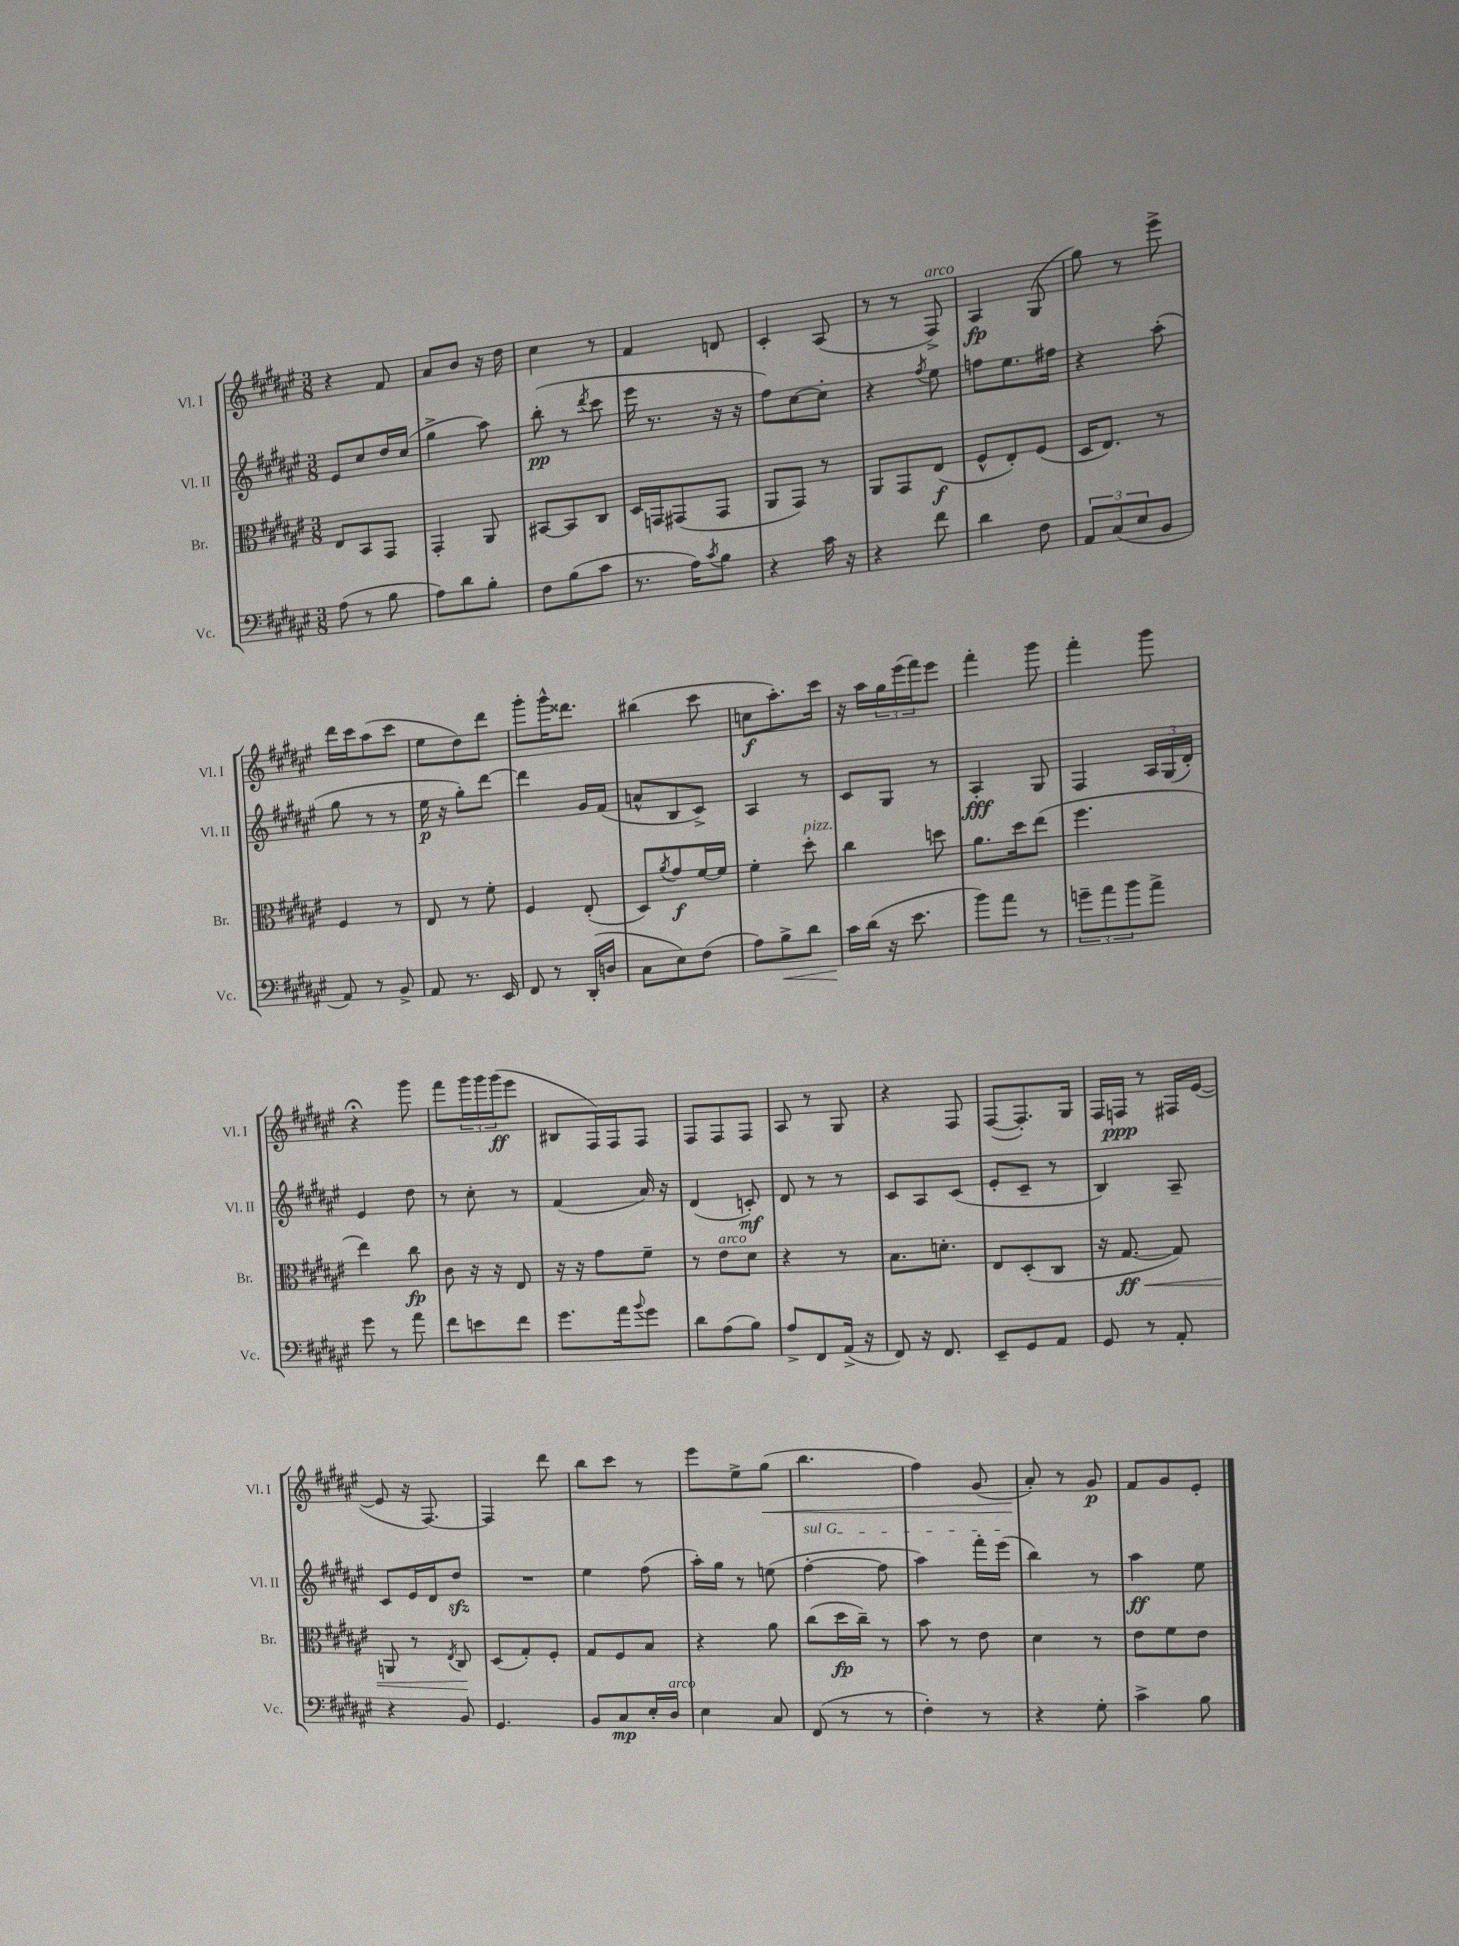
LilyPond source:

<<
\new StaffGroup <<
\new Staff = "s0" \with { instrumentName = "Vl. I" shortInstrumentName = "Vl. I" } {
    \clef treble \key fis \major \numericTimeSignature \time 3/8
    r4 fis'8 |
    ais'8 b'8 r16 dis''16 |
    cis''4 r8 |
    fis'4 d'8 |
    cis'4-. ais8( |
    r8 r8 fis8->^\markup { \italic "arco" }) |
    ais4\fp gis8( |
    gis''8) r8 eis'''8-> |
    dis'''16 cis'''16 ais''8( cis'''8 |
    eis''8 dis''8) dis'''8 |
    gis'''8-. gis'''16-^ disis'''8. |
    bis''4( cis'''8 |
    c''8\f ais''8.-.) cis'''16 |
    r16 ais''16 \tuplet 3/2 { gis''16 eis'''16( fis'''16) } eis'''8 |
    fis'''4-. gis'''8 |
    fis'''4-. gis'''8 |
    r4\fermata gis'''8 |
    fis'''8 \tuplet 3/2 { gis'''16 gis'''16 gis'''16\ff( } eis'''8 |
    bis8 fis16) fis16 fis8 |
    fis8 fis8 fis8 |
    ais8 r8 gis8 |
    r4 fis8 |
    fis8~( fis8.-.) gis16 |
    fis16 f16\ppp r8 fis16 eis'16~( |
    eis'8 r16 fis8.~) |
    fis4 dis'''8 |
    b''8 cis'''8 r8 |
    eis'''8 eis''8-> gis''8\<( |
    b''4. |
    fis''4) gis'8( |
    ais'8-.\!) r8 gis'8\p |
    fis'8 gis'8 eis'8-. \bar "|." |
}
\new Staff = "s1" \with { instrumentName = "Vl. II" shortInstrumentName = "Vl. II" } {
    \clef treble \key fis \major \numericTimeSignature \time 3/8
    eis'8 cis''8 dis''16 cis''16( |
    gis''4-> ais''8) |
    b''8-.\pp( r8 \acciaccatura { dis'''8 } cis'''8 |
    eis'''16 r8. r16 r16 |
    fis''8) cis''8~ cis''8-. |
    r4 \acciaccatura { fis''8 } eis''8 |
    f''8 eis''8. fis''16 |
    r4 ais''8-.( |
    gis''8 r8 r8 |
    eis''16\p r16 gis''8-.) dis'''8~ |
    dis'''4 gis'16 fis'16( |
    a'8-^ b8 cis'8->) |
    ais4 r8 |
    cis'8 gis8 r8 |
    ais4-.\fff gis8 |
    fis4 \tuplet 3/2 { ais16 gis16( dis'16-.) } |
    eis'4 dis''8 |
    r8 cis''8-. r8 |
    fis'4( ais'16) r16 |
    dis'4( c'8-.\mf) |
    dis'8 r8 r8 |
    cis'8 ais8 cis'8( |
    eis'8-. cis'8-- r8 |
    b4) ais8-- |
    cis'8 eis'16 dis'16 dis''8\sfz |
    R4. |
    eis''4 fis''8( |
    ais''16-.) gis''16 r8 e''8( |
    \once \override TextSpanner.bound-details.left.text = \markup { \italic "sul G" } fis''4~-.\startTextSpan fis''8 |
    ais''4) fis'''16-. eis'''16\stopTextSpan( |
    b''4) r8 |
    ais''4\ff eis''8 \bar "|." |
}
\new Staff = "s2" \with { instrumentName = "Br." shortInstrumentName = "Br." } {
    \clef alto \key fis \major \numericTimeSignature \time 3/8
    eis8 b,8 gis,8 |
    gis,4-. ais,8 |
    bis,8~ bis,8 cis8 |
    dis16 g,16 gis,8( gis,8 |
    ais,8 gis,8) r8 |
    ais,8 gis,8 eis8\f( |
    fis8-^ eis8-.) fis8( |
    dis16 eis8.) r8 |
    fis4 r8 |
    eis8 r8 fis'8-. |
    fis4 eis8-.( |
    dis8) \acciaccatura { ais'8 } gis'8\f fis'16~ fis'16 |
    fis'4-. dis''8-.^\markup { \italic "pizz." } |
    cis''4 d''8 |
    ais'8. dis''16 eis''8( |
    fis''4. |
    eis''4) cis''8\fp |
    cis'8 r16 r16 eis8 |
    r16 r16 gis'8 fis'8-- |
    r8 eis'8^\markup { \italic "arco" } dis'8 |
    r4 r8 |
    b8. d'8.-. |
    eis8 dis8-.( cis8 |
    r16 gis8.~\ff\< gis8) |
    a,8 r8 \acciaccatura { eis8 } cis8\! |
    dis8( gis8-.) fis8-. |
    gis8 fis8 b8 |
    r4 ais'8 |
    cis''8( dis''16\fp cis''16--) r8 |
    b'8 r8 eis'8 |
    dis'4 r8 |
    eis'8 fis'8 eis'8 \bar "|." |
}
\new Staff = "s3" \with { instrumentName = "Vc." shortInstrumentName = "Vc." } {
    \clef bass \key fis \major \numericTimeSignature \time 3/8
    ais8( r8 b8 |
    ais8) dis'8 b8-. |
    fis8 b8( cis'8 |
    r8. ais16) \acciaccatura { cis'8 } b8 |
    r4 cis'16 r16 |
    r4 fis'8 |
    dis'4 fis8 |
    \tuplet 3/2 { ais,8 cis8( eis8 } b,8 |
    ais,8) r8 b,8-> |
    ais,8 r8. eis,16 |
    fis,8 r8 dis,16-.( d16 |
    cis8 eis8) fis8( |
    ais8) b8->\< dis'8 |
    cis'16\! dis'16( r16 eis'8. |
    b'8) ais'8 r8 |
    \tuplet 3/2 { g'8-- ais'8 b'8 } ais'8-> |
    gis'8 r8 ais'8 |
    fis'8 e'8 fis'8 |
    gis'8. ais'16 \appoggiatura { b'8 } gis'8 |
    dis'8 ais8( b8) |
    ais8-> fis,8 ais,16->( r16 |
    fis,8) r16 fis,8. |
    eis,8-- gis,8 ais,8 |
    gis,8 r8 ais,8-. |
    r4 b,8 |
    gis,4. |
    b,8 cis8\mp eis16-. dis16^\markup { \italic "arco" } |
    eis4 cis8 |
    fis,8( r8 r8 |
    fis4-.) r8 |
    r4 gis8-. |
    cis'4-> b8 \bar "|." |
}
>>
>>
\layout { \context { \Score \remove "Bar_number_engraver" } }
